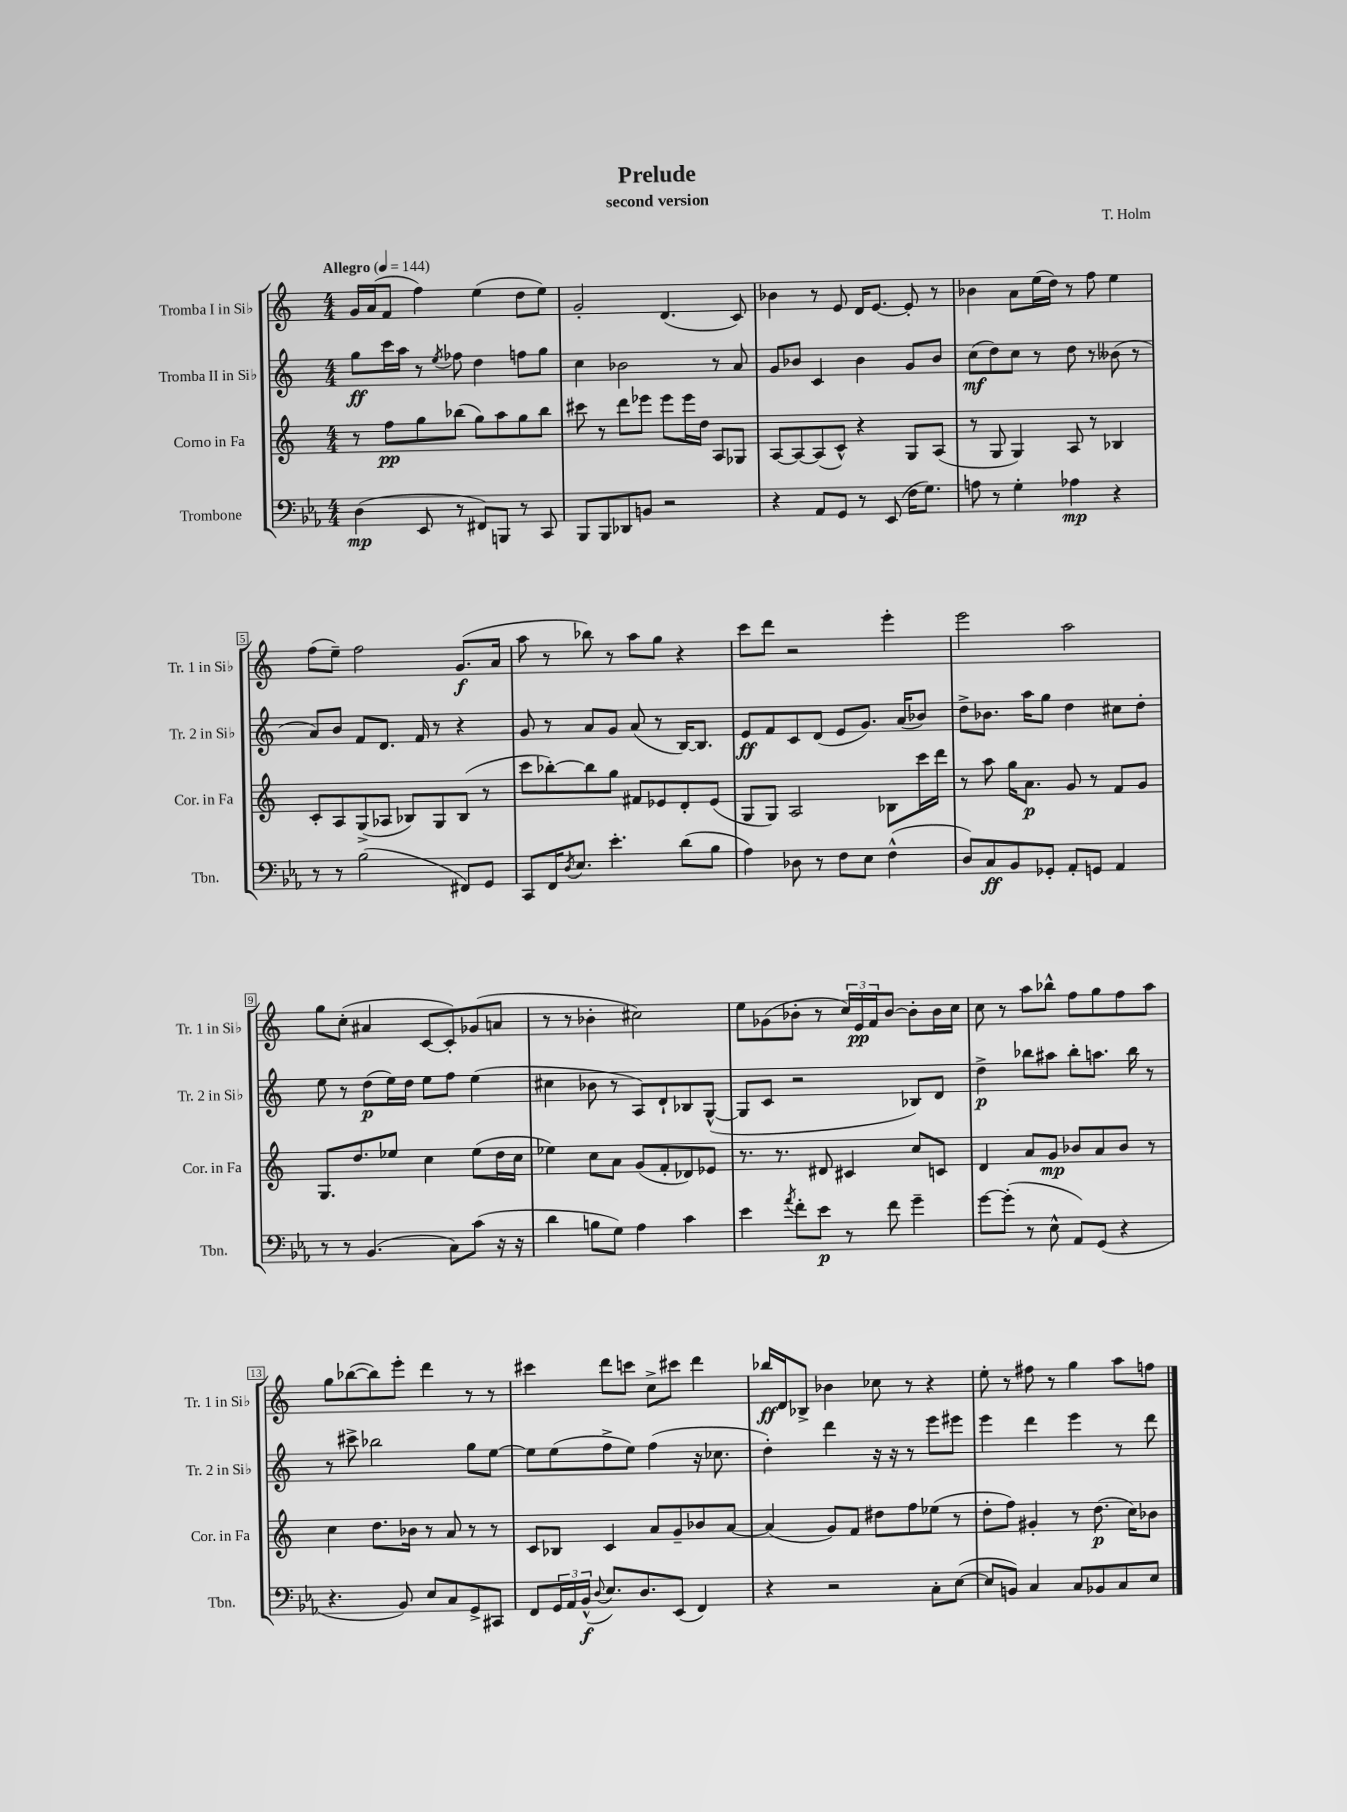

**kern	**kern	**kern	**kern
*staff4	*staff3	*staff2	*staff1
*clefF4	*clefG2	*clefG2	*clefG2
*k[b-e-a-]	*k[]	*k[]	*k[]
*M4/4	*M4/4	*M4/4	*M4/4
*MM144	*MM144	*MM144	*MM144
(4D	8r	8gg	16g
.	.	.	(16a
.	8ff	16ccc	8f
.	.	16aa	.
8EE-	8gg	8r	4ff)
.	.	8qee	.
8r	(8bb-	8ff-	.
8FF#)	8gg)	4dd	(4ee
8BBB	8aa	.	.
8r	8gg	8ff	8dd
8CC	8bb-	8gg	8ee)
=	=	=	=
8BBB-	8ccc#	4cc	2g'
8BBB-	8r	.	.
8DD-	8ddd	2b-	.
8BB	8eee-	.	.
2r	8eee-	.	(4.d
.	16eee-	.	.
.	16dd	.	.
.	8A	8r	.
.	8G-	8a	8c)
=	=	=	=
4r	[8A	8g	4b-
.	8A_	8b-	.
8AA-	(8A]	4c	8r
8GG	8c^^)	.	8e
8r	4r	4b-	16d
.	.	.	[8.e
(8EE-	.	.	.
16F	8G	8g	8e']
8.G)	.	.	.
.	(8A	8b-	8r
=	=	=	=
8A	8r	(8cc	4b-
8r	8G	8dd)	.
4G'	4G)	8cc	8a
.	.	8r	(16ee
.	.	.	16dd)
4A-	8A	8dd	8r
.	8r	8r	8ff
4r	4B-	(8b--	4ee
.	.	8r	.
=	=	=	=
8r	8c'	8a)	(8ff
8r	8A	8b	8ee~)
(2B-	(8G^	8f	2ff
.	8A-	8.d	.
.	8B-)	.	.
.	.	16f	.
.	8G	8r	.
8FF#)	(8B-	4r	(8.g
8GG	8r	.	.
.	.	.	16a
=	=	=	=
8CC	8ccc	8g	8aa
16FF	[8bb-')	8r	8r
8qD	.	.	.
8.E-	.	.	.
.	8bb-]	8a	8bb-)
4.e-'	8gg	8g	8r
.	8f#	(8a	8aa
.	8e-	8r	8gg
(8d	8d'	[16B)	4r
.	.	8.B]	.
8B-	(8e-	.	.
=	=	=	=
4A-)	8G	8e	8ccc
.	8G)	8f	8ddd
8D-	2A	8c	2r
8r	.	(8d	.
8F	.	8e	.
8E-	.	8.g)	.
(4F^^	8B-	.	4eee'
.	.	(16a	.
.	16ccc	8b-)	.
.	16ddd	.	.
=	=	=	=
8D)	8r	8dd^	2eee
8C	8aa	8.b-	.
8BB-	16gg	.	.
.	8.a	16aa	.
8GG-'	.	8gg	.
8AA-'	8g	4dd	2aa
8GG	8r	.	.
4AA-	8f	8cc#	.
.	8g	8dd'	.
=	=	=	=
8r	8.G	8ee	8gg
8r	.	8r	(8cc'
.	8.dd	.	.
(4.BB-	.	(8dd	4a#
.	8ee-	16ee)	.
.	.	16dd	.
.	4cc	8ee	[8c
8C)	.	8ff	8c'])
(8c	(8ee-	(4ee	(8g-
16r	16dd	.	8a
16r	16cc	.	.
=	=	=	=
4d	4ee-)	4cc#	8r
.	.	.	8r
8B	8cc	8b-	4b-'
8G)	8a	8r	.
4A-	(8g	8A)	2cc#)
.	8f'	8d`	.
4c	8d-)	8B-	.
.	8e-	([8G^^	.
=	=	=	=
4e-	8.r	8G]	8ee
.	.	8c	(8g-
.	8.r	.	.
8qa-	.	.	.
8f'	.	2r	8b-'
8e-	8d#	.	8r
8r	4c#	.	24cc)
.	.	.	24e
.	.	.	24f
8f	.	.	[8b-
4g~	8cc	8B-)	8b-']
.	8c	8d	16b-
.	.	.	16cc
=	=	=	=
[8g	4d	4dd^	8cc
(8g']	.	.	8r
8r	8a	8bb-	8aa
8E-^^	8g	8aa#	8bb-^^
8AA-)	8b-	8bb-'	8ff
(8GG	8a	8.aa	8gg
4r	8b-	.	8ff
.	.	16bb-	.
.	8r	8r	8aa
=	=	=	=
4.r	4cc	8r	8gg
.	.	8ccc#^	([8bb-
.	8.dd	2bb-	8bb-])
8BB-)	.	.	8eee'
.	16b-	.	.
8E-	8r	.	4ddd
8C	8a	.	.
8GG^	8r	8gg	8r
8CC#	8r	[8ee	8r
=	=	=	=
8FF	8c	8ee]	4ccc#
24GG	8B-	(8ee	.
24AA-	.	.	.
(24BB-^^	.	.	.
8qqD	.	.	.
8.E-)	4c	8ff^	8ddd
.	.	8ee)	8ccc
8.D	.	.	.
.	8a	(4ff	8cc^
(8EE-	8g~	.	8ccc#
4FF)	8b-	16r	4ddd
.	.	8.cc-	.
.	[8a	.	.
=	=	=	=
4r	(4a]	4dd')	16bb-
.	.	.	16d
.	.	.	8B-^
2r	8g)	4ddd	4b-
.	8f	.	.
.	8dd#	16r	8cc-
.	.	16r	.
.	8ff	8r	8r
8C'	(8ee-	8eee	4r
([8E-	8r	8eee#	.
=	=	=	=
8E-]	8dd'	4eee	8ee'
8BB)	8ff)	.	8r
4C	4g#'	4ddd	8ff#
.	.	.	8r
8C	8r	4eee	4gg
8BB-	(8.dd	.	.
8C	.	8r	8aa
.	16cc)	.	.
8E-	8b-	8ddd	8ff
==	==	==	==
*-	*-	*-	*-
